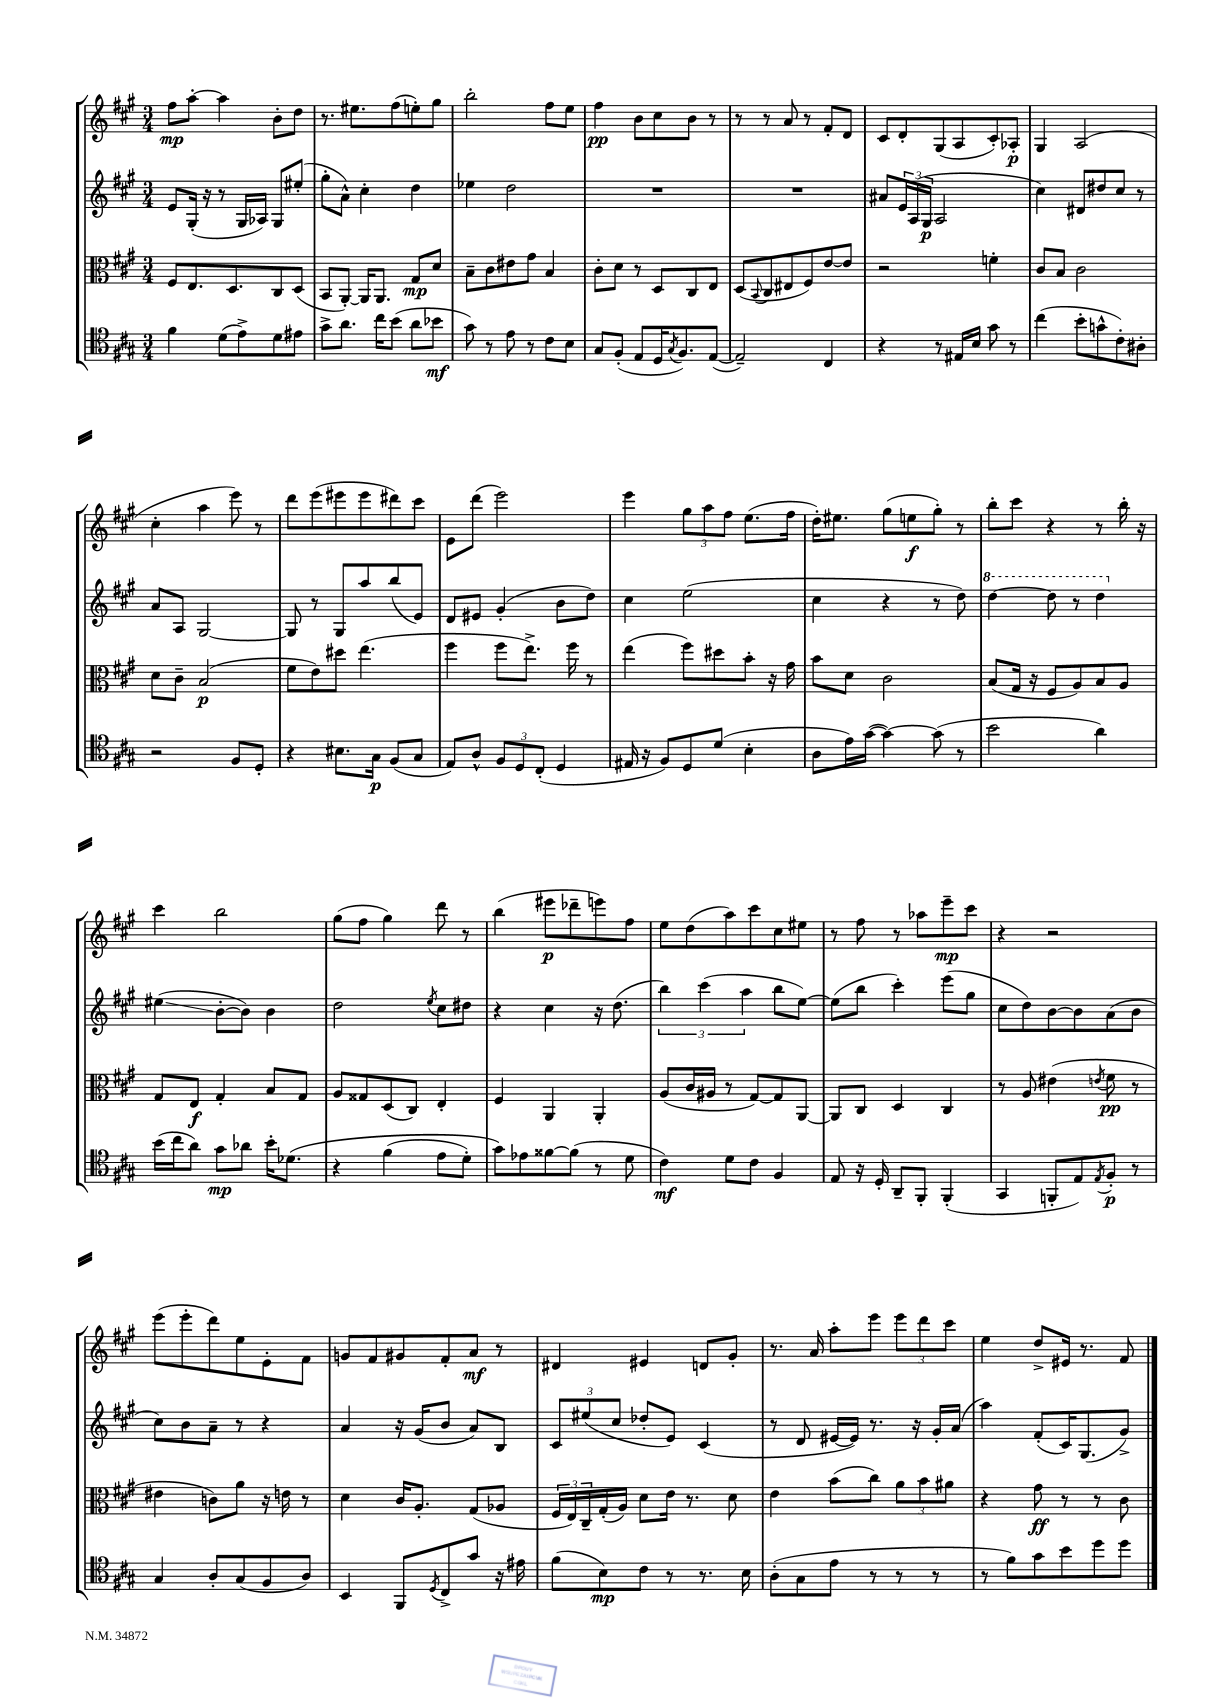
<<
\new StaffGroup <<
\new Staff = "s0" {
    \clef treble \key a \major \numericTimeSignature \time 3/4
    fis''8\mp a''8~-. a''4 b'8-. d''8 |
    r8. eis''8. fis''8( e''8-.) gis''8 |
    b''2-. fis''8 e''8 |
    fis''4\pp b'8 cis''8 b'8 r8 |
    r8 r8 a'8 r8 fis'8-. d'8 |
    cis'8 d'8-. gis8( a8 cis'8-.) aes8-.\p |
    gis4 a2( |
    cis''4-. a''4 e'''8) r8 |
    d'''8 e'''8( eis'''8 eis'''8 dis'''8) cis'''8 |
    e'8 d'''8( e'''2) |
    e'''4 \tuplet 3/2 { gis''8 a''8 fis''8 } e''8.( fis''16 |
    d''16-.) eis''8. gis''8( e''8\f gis''8-.) r8 |
    b''8-. cis'''8 r4 r8 b''16-. r16 |
    cis'''4 b''2 |
    gis''8( fis''8 gis''4) d'''8 r8 |
    b''4( eis'''8\p des'''8-- e'''8) fis''8 |
    e''8 d''8( a''8) cis'''8 cis''8 eis''8 |
    r8 fis''8 r8 aes''8 e'''8--\mp cis'''8 |
    r4 r2 |
    e'''8( e'''8-. d'''8) e''8 e'8-. fis'8 |
    g'8 fis'8 gis'8 fis'8-. a'8\mf r8 |
    dis'4 eis'4 d'8 gis'8-. |
    r8. a'16 a''8-. e'''8 \tuplet 3/2 { e'''8 d'''8 cis'''8 } |
    e''4 d''8-> eis'16 r8. fis'8 \bar "|." |
}
\new Staff = "s1" {
    \clef treble \key a \major \numericTimeSignature \time 3/4
    e'8 gis16-.( r16 r8 gis16 aes16) gis8 eis''8-.( |
    gis''8-. a'8-^) cis''4-. d''4 |
    ees''4 d''2 |
    R2. |
    R2. |
    ais'8 \tuplet 3/2 { e'16 a16( gis16\p } a2 |
    cis''4) dis'8 dis''8 cis''8 r8 |
    a'8 a8 gis2~ |
    gis8 r8 gis8 a''8 b''8( e'8) |
    d'8 eis'8 gis'4-.( b'8 d''8) |
    cis''4 e''2( |
    cis''4 r4 r8 d''8) |
    \ottava #1 d'''4~ d'''8 r8 d'''4 \ottava #0 |
    eis''4\glissando( b'8~-. b'8) b'4 |
    d''2 \acciaccatura { e''8 } cis''8 dis''8 |
    r4 cis''4 r16 d''8.( |
    \tuplet 3/2 { b''4) cis'''4( a''4 } b''8 e''8~) |
    e''8( b''8 cis'''4-.) e'''8( gis''8 |
    cis''8 d''8) b'8~ b'8 a'8( b'8 |
    cis''8) b'8 a'8-- r8 r4 |
    a'4 r16 gis'16( b'8 a'8) b8 |
    \tuplet 3/2 { cis'8 eis''8( cis''8 } des''8-. e'8) cis'4( |
    r8 d'8 eis'16~ eis'16) r8. r16 gis'16-. a'16( |
    a''4) fis'8-.( cis'16) gis8.( gis'8->) \bar "|." |
}
\new Staff = "s2" {
    \clef alto \key a \major \numericTimeSignature \time 3/4
    fis8 e8. d8. cis8 d8( |
    b,8 a,8~-.) a,16 a,8. gis8\mp d'8 |
    b8-- cis'8 eis'8 gis'8 b4 |
    cis'8-. d'8 r8 d8 cis8 e8 |
    d8( \appoggiatura { b,8 } cis8 eis8 fis8) e'8~ e'8 |
    r2 f'4-. |
    cis'8 b8 cis'2 |
    d'8 cis'8-- b2\p( |
    fis'8 e'8) dis''8 e''4.( |
    fis''4 fis''8 e''8.->) fis''16 r8 |
    e''4( fis''8) dis''8 b'8-. r16 gis'16 |
    b'8 d'8 cis'2 |
    b8( gis16 r16 fis8 a8) b8 a8 |
    gis8 e8\f gis4-. b8 gis8 |
    a8 gisis8 d8( cis8) e4-. |
    fis4 a,4 a,4-. |
    a8( cis'16 ais16 r8 gis8~) gis8 a,8~ |
    a,8 cis8 d4 cis4 |
    r8 a8 eis'4( \acciaccatura { e'8 } fis'8\pp r8 |
    eis'4 c'8) a'8 r16 e'16 r8 |
    d'4 cis'16 a8.-. gis8( aes8 |
    \tuplet 3/2 { fis16 e16) cis16-- } gis16-.( a16) d'8 e'16 r8. d'8 |
    e'4 b'8( cis''8) \tuplet 3/2 { a'8 b'8 ais'8 } |
    r4 gis'8\ff r8 r8 cis'8 \bar "|." |
}
\new Staff = "s3" {
    \clef tenor \key a \major \numericTimeSignature \time 3/4
    fis'4 d'8( e'8->) d'8 eis'8 |
    gis'8-> a'8. cis''16 b'8( a'8 bes'8\mf |
    gis'8) r8 e'8 r8 cis'8 b8 |
    gis8 fis8-.( e8 d16 \acciaccatura { gis8 } fis8.) e8~( |
    e2--) cis4 |
    r4 r8 eis16 b16 gis'8 r8 |
    cis''4( b'8-. g'8-^ cis'8-.) ais8-. |
    r2 fis8 d8-. |
    r4 bis8. gis16\p fis8( gis8 |
    e8) a8-^ \tuplet 3/2 { fis8 d8 cis8-.( } d4 |
    eis16 r16 fis8) d8 d'8( b4-. |
    a8 e'16) gis'16~( gis'4~) gis'8( r8 |
    b'2 a'4) |
    b'16( cis''16 a'8) gis'8\mp aes'8 b'16-. des'8.\( |
    r4 fis'4( e'8 d'8-.) |
    gis'8\) ees'8 fisis'8~ fisis'8( r8 d'8 |
    cis'4\mf) d'8 cis'8 fis4 |
    e8 r16 d16-. a,8-- fis,8-. fis,4-.( |
    gis,4 f,8-. e8) \acciaccatura { e8 } fis8-.\p r8 |
    gis4 a8-. gis8( fis8 a8) |
    b,4 fis,8 \acciaccatura { d8 } cis8-> gis'8 r16 eis'16 |
    fis'8( b8\mp) cis'8 r8 r8. b16 |
    a8-.( gis8 e'8 r8 r8 r8 |
    r8 fis'8) gis'8 b'8 d''8 d''8 \bar "|." |
}
>>
>>
\layout { \context { \Score \remove "Bar_number_engraver" } }
